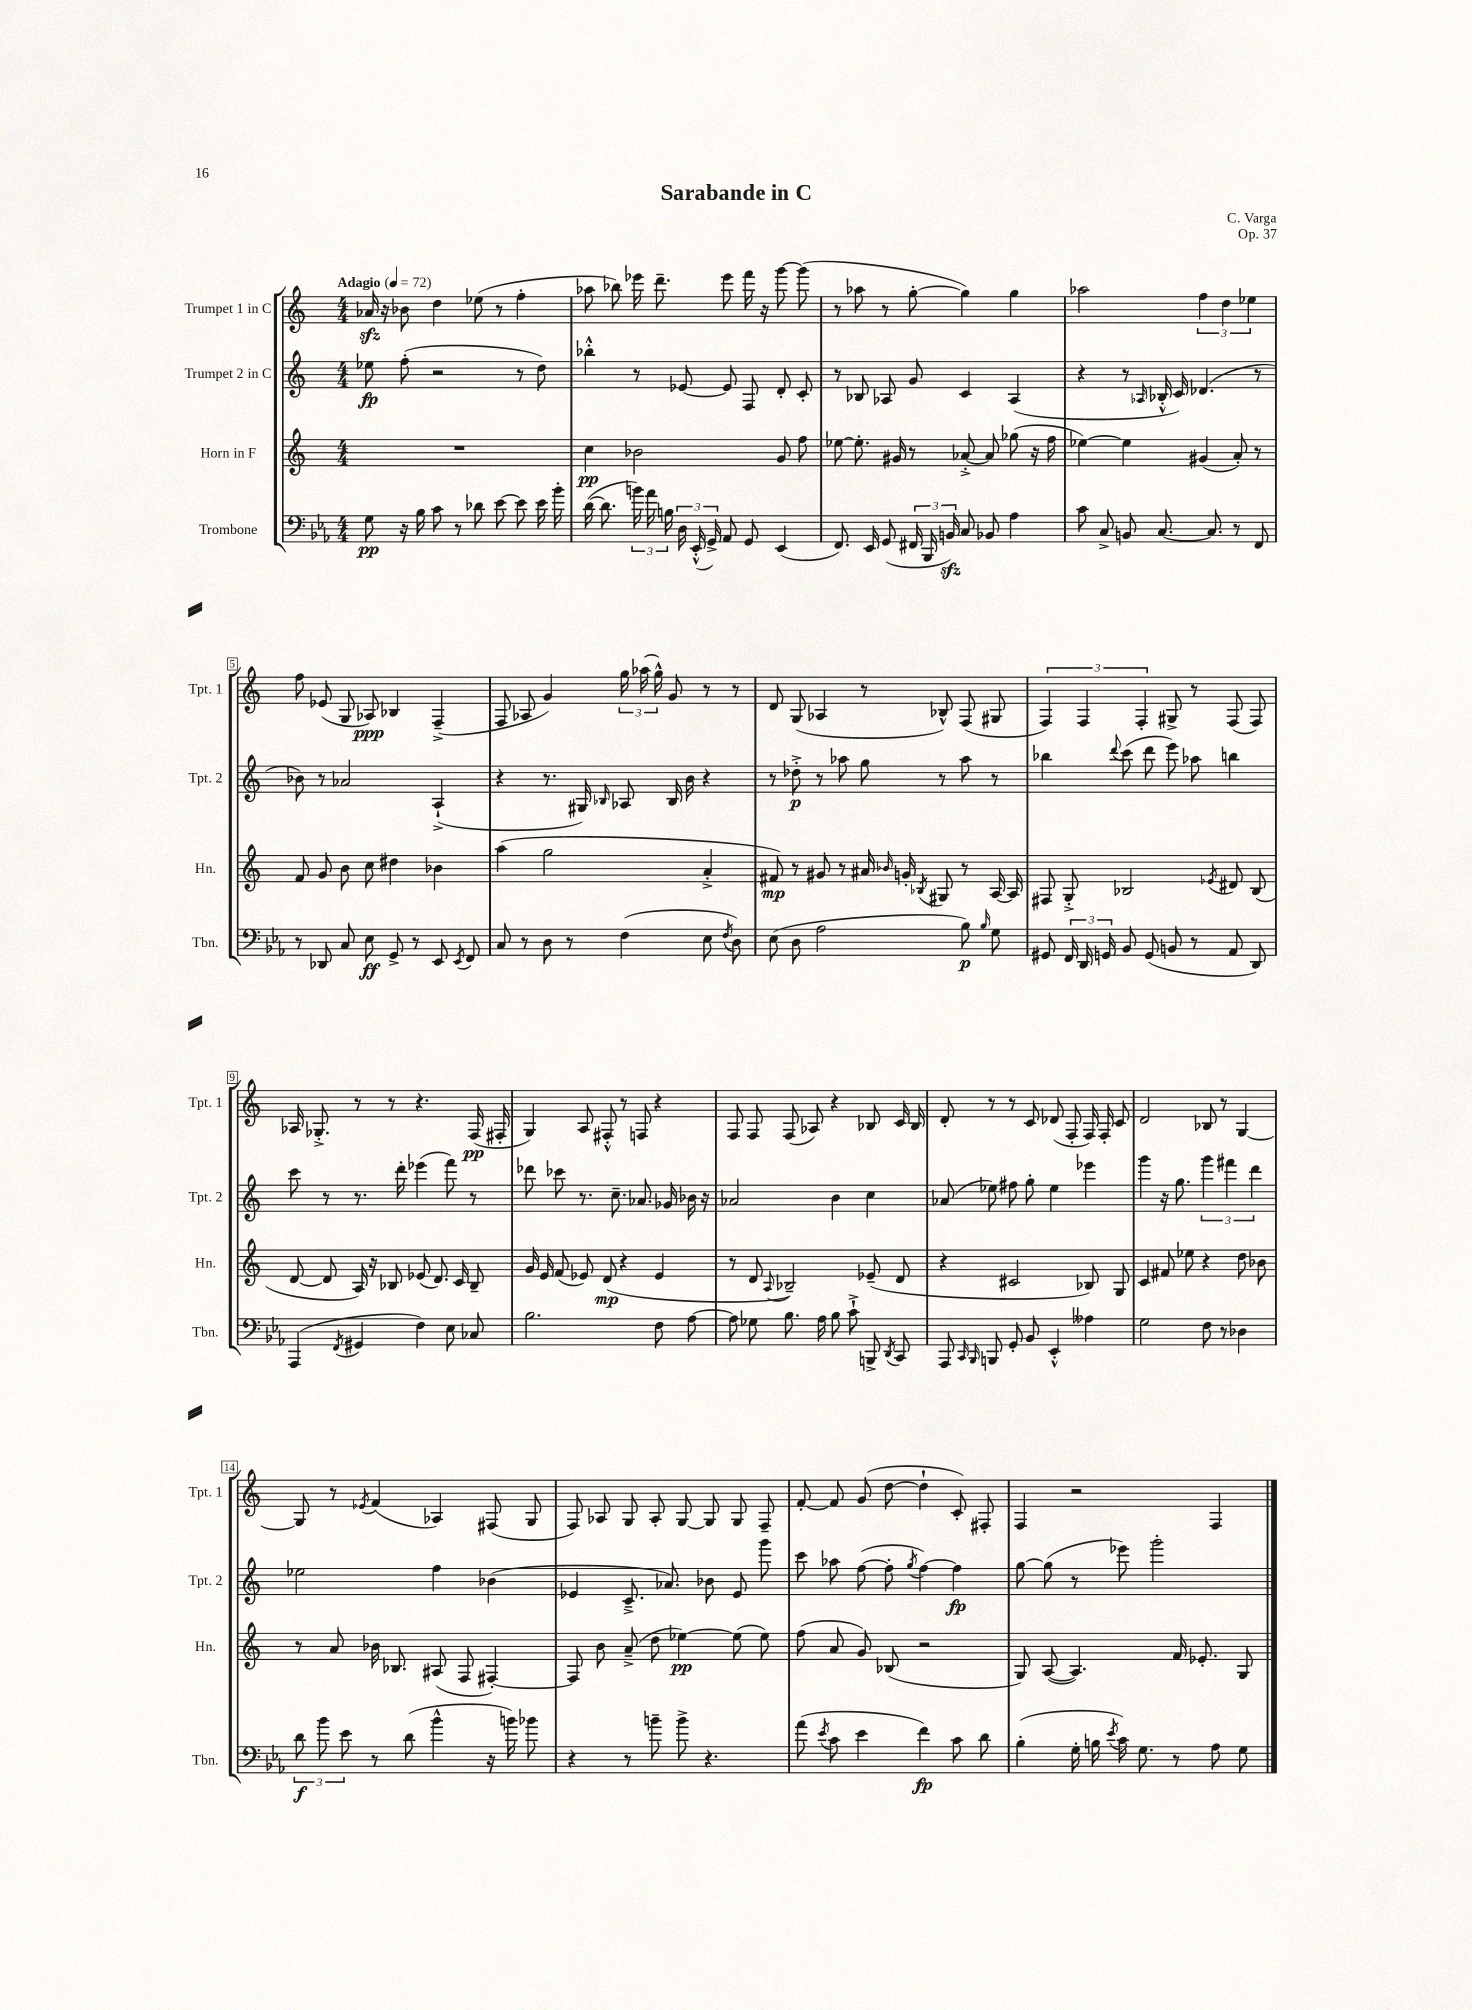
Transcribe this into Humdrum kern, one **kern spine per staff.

**kern	**dynam	**kern	**dynam	**kern	**dynam	**kern	**dynam
*part4	*part4	*part3	*part3	*part2	*part2	*part1	*part1
*staff4	*staff4	*staff3	*staff3	*staff2	*staff2	*staff1	*staff1
*I"Trombone	*	*I"Horn in F	*	*I"Trumpet 2 in C	*	*I"Trumpet 1 in C	*
*I'Tbn.	*	*I'Hn.	*	*I'Tpt. 2	*	*I'Tpt. 1	*
*clefF4	*	*clefG2	*	*clefG2	*	*clefG2	*
*k[b-e-a-]	*	*k[]	*	*k[]	*	*k[]	*
*M4/4	*	*M4/4	*	*M4/4	*	*M4/4	*
*MM72	*	*MM72	*	*MM72	*	*MM72	*
=1	=1	=1	=1	=1	=1	=1	=1
!	!	!	!	!	!	!LO:TX:a:B:t=Adagio	!
8G\	pp	1r	.	8ee-X\	fp	16a-Xzz/	.
.	.	.	.	.	.	16r	.
16r	.	.	.	(8ff'\	.	8b-X\	.
16B-\	.	.	.	.	.	.	.
8c\	.	.	.	2r	.	4dd\	.
8r	.	.	.	.	.	.	.
8d-X\	.	.	.	.	.	(8ee-X\	.
[8e-\	.	.	.	.	.	8r	.
8e-\]	.	.	.	8r	.	4ff'\	.
16e-\	.	.	.	8dd\)	.	.	.
16b-'\	.	.	.	.	.	.	.
=2	=2	=2	=2	=2	=2	=2	=2
([16d\	.	4cc\	pp	4bb-X'^^\	.	8aa-X\	.
8.d\]	.	.	.	.	.	.	.
.	.	.	.	.	.	8bb-X\)	.
24bn\)	.	2b-X\	.	8r	.	16eee-X\	.
24a-\	.	.	.	.	.	.	.
.	.	.	.	.	.	8.ddd~\	.
24Bn\	.	.	.	.	.	.	.
24D\	.	.	.	[8e-X/	.	.	.
(24EE-'^^/	.	.	.	.	.	.	.
24GG^/)	.	.	.	.	.	.	.
8AA-/	.	.	.	8e-/]	.	8eee-\	.
8GG/	.	.	.	8F/	.	16fff\	.
.	.	.	.	.	.	16r	.
(4EE-/	.	8g/	.	8d'/	.	[8ggg\	.
.	.	8ff\	.	8c'/	.	(8ggg\]	.
=3	=3	=3	=3	=3	=3	=3	=3
8.FF/)	.	[8ee-X\	.	8r	.	8r	.
.	.	8.ee-'\]	.	8B-X/	.	8aa-X\	.
16EE-/	.	.	.	.	.	.	.
(8GG/	.	.	.	8A-X/	.	8r	.
.	.	16g#X/	.	.	.	.	.
24FF#X/	.	8r	.	8g/	.	[8gg'\	.
24BBB-/	.	.	.	.	.	.	.
24BBnzz/)	.	.	.	.	.	.	.
8C/	.	[8a-X'^/	.	4c/	.	4gg\])	.
8BB-X/	.	8a-/]	.	.	.	.	.
4A-\	.	(8gg-X\	.	(4A-/	.	4gg\	.
.	.	16r	.	.	.	.	.
.	.	16ff\	.	.	.	.	.
=4	=4	=4	=4	=4	=4	=4	=4
8c\	.	[4ee-X\)	.	4r	.	2aa-X\	.
8C^/	.	.	.	.	.	.	.
8BBn/	.	4ee-\]	.	8r	.	.	.
.	.	.	.	16qqA-X/	.	.	.
[8.C/	.	.	.	16B-X'^^/	.	.	.
.	.	.	.	16c/)	.	.	.
.	.	(4g#X/	.	(4.d-X/	.	6ff\	.
8.C/]	.	.	.	.	.	.	.
.	.	.	.	.	.	6dd\	.
8r	.	8a'/)	.	.	.	.	.
.	.	.	.	.	.	6ee-X\	.
8FF/	.	8r	.	8r	.	.	.
!!LO:LB:g=z
=5	=5	=5	=5	=5	=5	=5	=5
8r	.	8f/	.	8b-X\)	.	8ff\	.
8DD-X/	.	8g/	.	8r	.	(8e-X/	.
8C/	.	8b\	.	2a-X/	.	8G/	.
8E-\	ff	8cc\	.	.	.	8A-X/)	ppp
8GG^/	.	4dd#X\	.	.	.	4B-X/	.
8r	.	.	.	.	.	.	.
8EE-/	.	4b-X\	.	(4A`^/	.	(4F~^/	.
8qEE-/	.	.	.	.	.	.	.
8FF/	.	.	.	.	.	.	.
=6	=6	=6	=6	=6	=6	=6	=6
8C/	.	(4aa\	.	4r	.	8F/	.
8r	.	.	.	.	.	8A-X/	.
8D\	.	2gg\	.	8.r	.	4g/)	.
8r	.	.	.	.	.	.	.
.	.	.	.	16G#X/)	.	.	.
.	.	.	.	16qqB-X/	.	.	.
(4F\	.	.	.	8A-X/	.	24gg\	.
.	.	.	.	.	.	(24aa-X\	.
.	.	.	.	.	.	24gg^^\)	.
.	.	.	.	16B-/	.	8g/	.
.	.	.	.	16b\	.	.	.
8E-\	.	4a'^/	.	4r	.	8r	.
8qF/	.	.	.	.	.	.	.
8D\)	.	.	.	.	.	8r	.
=7	=7	=7	=7	=7	=7	=7	=7
(8E-\	.	8f#X/)	mp	8r	.	8d/	.
8D\	.	8r	.	8dd-X'^\	p	(8G/	.
2A-\	.	8g#X/	.	8r	.	4A-X/	.
.	.	8r	.	8aa-X\	.	.	.
.	.	16a#X/	.	8gg\	.	8r	.
.	.	16qqb-X/	.	.	.	.	.
.	.	16gn'/	.	.	.	.	.
.	.	8qB-X/	.	.	.	.	.
.	.	8G#X/	.	8r	.	8B-X^^/)	.
8B-\)	p	8r	.	8aa-\	.	(8F/	.
16qqB-/	.	.	.	.	.	.	.
8G\	.	[16A/	.	8r	.	8G#X/	.
.	.	16A/]	.	.	.	.	.
=8	=8	=8	=8	=8	=8	=8	=8
8GG#X/	.	8F#X/	.	4bb-X\	.	6F/)	.
24FF/	.	8G'^/	.	.	.	.	.
24DD/	.	.	.	.	.	6F/	.
24GGn/	.	.	.	.	.	.	.
.	.	.	.	8qqddd/	.	.	.
8BB-/	.	2B-X/	.	(8ccc\	.	.	.
.	.	.	.	.	.	6F'/	.
(8GG/	.	.	.	8ddd\	.	.	.
8BBn/	.	.	.	8eee\)	.	8G#X^/	.
8r	.	.	.	8aa-X\	.	8r	.
.	.	8qe-X/	.	.	.	.	.
8AA-/	.	8d#X/	.	4bbn\	.	(8F/	.
8DD/)	.	(8B-/	.	.	.	8F/)	.
!!LO:LB:g=z
=9	=9	=9	=9	=9	=9	=9	=9
(4AAA-/	.	[8d/	.	8ccc\	.	16A-X/	.
.	.	.	.	.	.	8.G-X'^/	.
.	.	8d/]	.	8r	.	.	.
8qFF/	.	.	.	.	.	.	.
4GG#X/	.	16A/)	.	8.r	.	8r	.
.	.	16r	.	.	.	.	.
.	.	8B-X/	.	.	.	8r	.
.	.	.	.	16ddd'\	.	.	.
4F\)	.	(8e-X/	.	(4eee-X\	.	4.r	.
.	.	8.d/)	.	.	.	.	.
8E-\	.	.	.	8fff\)	.	.	.
.	.	16c/	.	.	.	.	.
8C-X/	.	8B-~/	.	8r	.	(16F/	pp
.	.	.	.	.	.	16F#X'/	.
=10	=10	=10	=10	=10	=10	=10	=10
2.B-\	.	16g/	.	8ddd-X\	.	4G/)	.
.	.	16e/	.	.	.	.	.
.	.	(8f/	.	8ccc-X\	.	.	.
.	.	8e-X/)	.	8.r	.	8A/	.
.	.	(8d/	mp	.	.	8F#X'^^/	.
.	.	.	.	8.cc~\	.	.	.
.	.	4r	.	.	.	8r	.
.	.	.	.	8.a-X/	.	8Fn/	.
8F\	.	4e-/	.	.	.	4r	.
.	.	.	.	16g-X/	.	.	.
[8A-\	.	.	.	16b-X\	.	.	.
.	.	.	.	16r	.	.	.
=11	=11	=11	=11	=11	=11	=11	=11
8A-\]	.	8r	.	2a-X/	.	8F/	.
8G-X\	.	8d/	.	.	.	8F/	.
.	.	8qqA/	.	.	.	.	.
8.B-\	.	2B-X~/)	.	.	.	(8F/	.
.	.	.	.	.	.	8A-X/)	.
16A-\	.	.	.	.	.	.	.
8B-\	.	.	.	4b\	.	4r	.
8c`^\	.	.	.	.	.	.	.
8BBBn^/	.	(8e-X~/	.	4cc\	.	8B-X/	.
8qDD/	.	.	.	.	.	.	.
8CC/	.	8d/	.	.	.	16c/	.
.	.	.	.	.	.	16B-/	.
=12	=12	=12	=12	=12	=12	=12	=12
8AAA-/	.	4r	.	(8a-X/	.	8d'/	.
16qqCC/	.	.	.	.	.	.	.
16qqBBB-/	.	.	.	.	.	.	.
8BBBn/	.	.	.	8ee-X\)	.	8r	.
8GG'/	.	2c#X/	.	8ff#X\	.	8r	.
8BB-/	.	.	.	8gg'\	.	8c/	.
4EE-'^^/	.	.	.	4ee-\	.	(8d-X/	.
.	.	.	.	.	.	8F'/	.
4A--X\	.	8B-X/)	.	4eee-X\	.	16F/)	.
.	.	.	.	.	.	16F'/	.
.	.	8G/	.	.	.	8c/	.
=13	=13	=13	=13	=13	=13	=13	=13
2G\	.	4c/	.	4ggg\	.	2d/	.
.	.	8f#X/	.	16r	.	.	.
.	.	.	.	8.gg\	.	.	.
.	.	8ee-X\	.	.	.	.	.
8F\	.	4r	.	6ggg\	.	8B-X/	.
8r	.	.	.	.	.	8r	.
.	.	.	.	6fff#X\	.	.	.
4D-X\	.	8dd\	.	.	.	[4G/	.
.	.	.	.	6ddd\	.	.	.
.	.	8b-X\	.	.	.	.	.
!!LO:LB:g=z
=14	=14	=14	=14	=14	=14	=14	=14
12d\	f	8r	.	2ee-X\	.	8G/]	.
12b-\	.	.	.	.	.	.	.
.	.	8a/	.	.	.	8r	.
12e-\	.	.	.	.	.	.	.
.	.	.	.	.	.	8qe-X/	.
8r	.	16b-X\	.	.	.	(4f/	.
.	.	8.B-X/	.	.	.	.	.
(8d\	.	.	.	.	.	.	.
4b-^^\	.	(8A#X/	.	4ff\	.	4A-X/)	.
.	.	8F/	.	.	.	.	.
16r	.	[4F#X'/)	.	(4b-X\	.	(8F#X/	.
16bn\)	.	.	.	.	.	.	.
8b-X\	.	.	.	.	.	8G/	.
=15	=15	=15	=15	=15	=15	=15	=15
4r	.	8F#/]	.	4e-X/	.	8F/)	.
.	.	8b\	.	.	.	8A-X/	.
8r	.	(8a~^/	.	8.c~^/	.	8G/	.
8bn~\	.	8dd\	.	.	.	8A-'/	.
.	.	.	.	8.a-X/)	.	.	.
8b^\	.	[4ee-X\)	pp	.	.	[8G/	.
4.r	.	.	.	8b-X\	.	8G/]	.
.	.	(8ee-\]	.	8e-/	.	8G/	.
.	.	8ee-\)	.	8ggg\	.	8F~/	.
=16	=16	=16	=16	=16	=16	=16	=16
(8a-\	.	(8ff\	.	8ccc\	.	[8f'/	.
8qe-/	.	.	.	.	.	.	.
8c\	.	8a/	.	8aa-X\	.	8f/]	.
4e-\	.	8g/)	.	([8ff\	.	(8g/	.
.	.	(8B-X/	.	8ff'\]	.	[8dd\	.
.	.	.	.	8qgg/	.	.	.
4f\)	fp	2r	.	[4ff\)	.	4dd`\]	.
8c\	.	.	.	4ff\]	fp	8c'/)	.
8d\	.	.	.	.	.	8F#X'/	.
=17	=17	=17	=17	=17	=17	=17	=17
(4B-'\	.	8G/)	.	[8gg\	.	4F/	.
.	.	([8A/	.	(8gg\]	.	.	.
16G'\	.	4.A/])	.	8r	.	2r	.
16Bn\	.	.	.	.	.	.	.
8qe-/	.	.	.	.	.	.	.
16c\)	.	.	.	8eee-X\)	.	.	.
8.G\	.	.	.	.	.	.	.
.	.	.	.	2ggg'\	.	.	.
8r	.	16f/	.	.	.	.	.
.	.	8.e-X'/	.	.	.	.	.
8A-\	.	.	.	.	.	4F/	.
8G\	.	8G/	.	.	.	.	.
==	==	==	==	==	==	==	==
*-	*-	*-	*-	*-	*-	*-	*-
